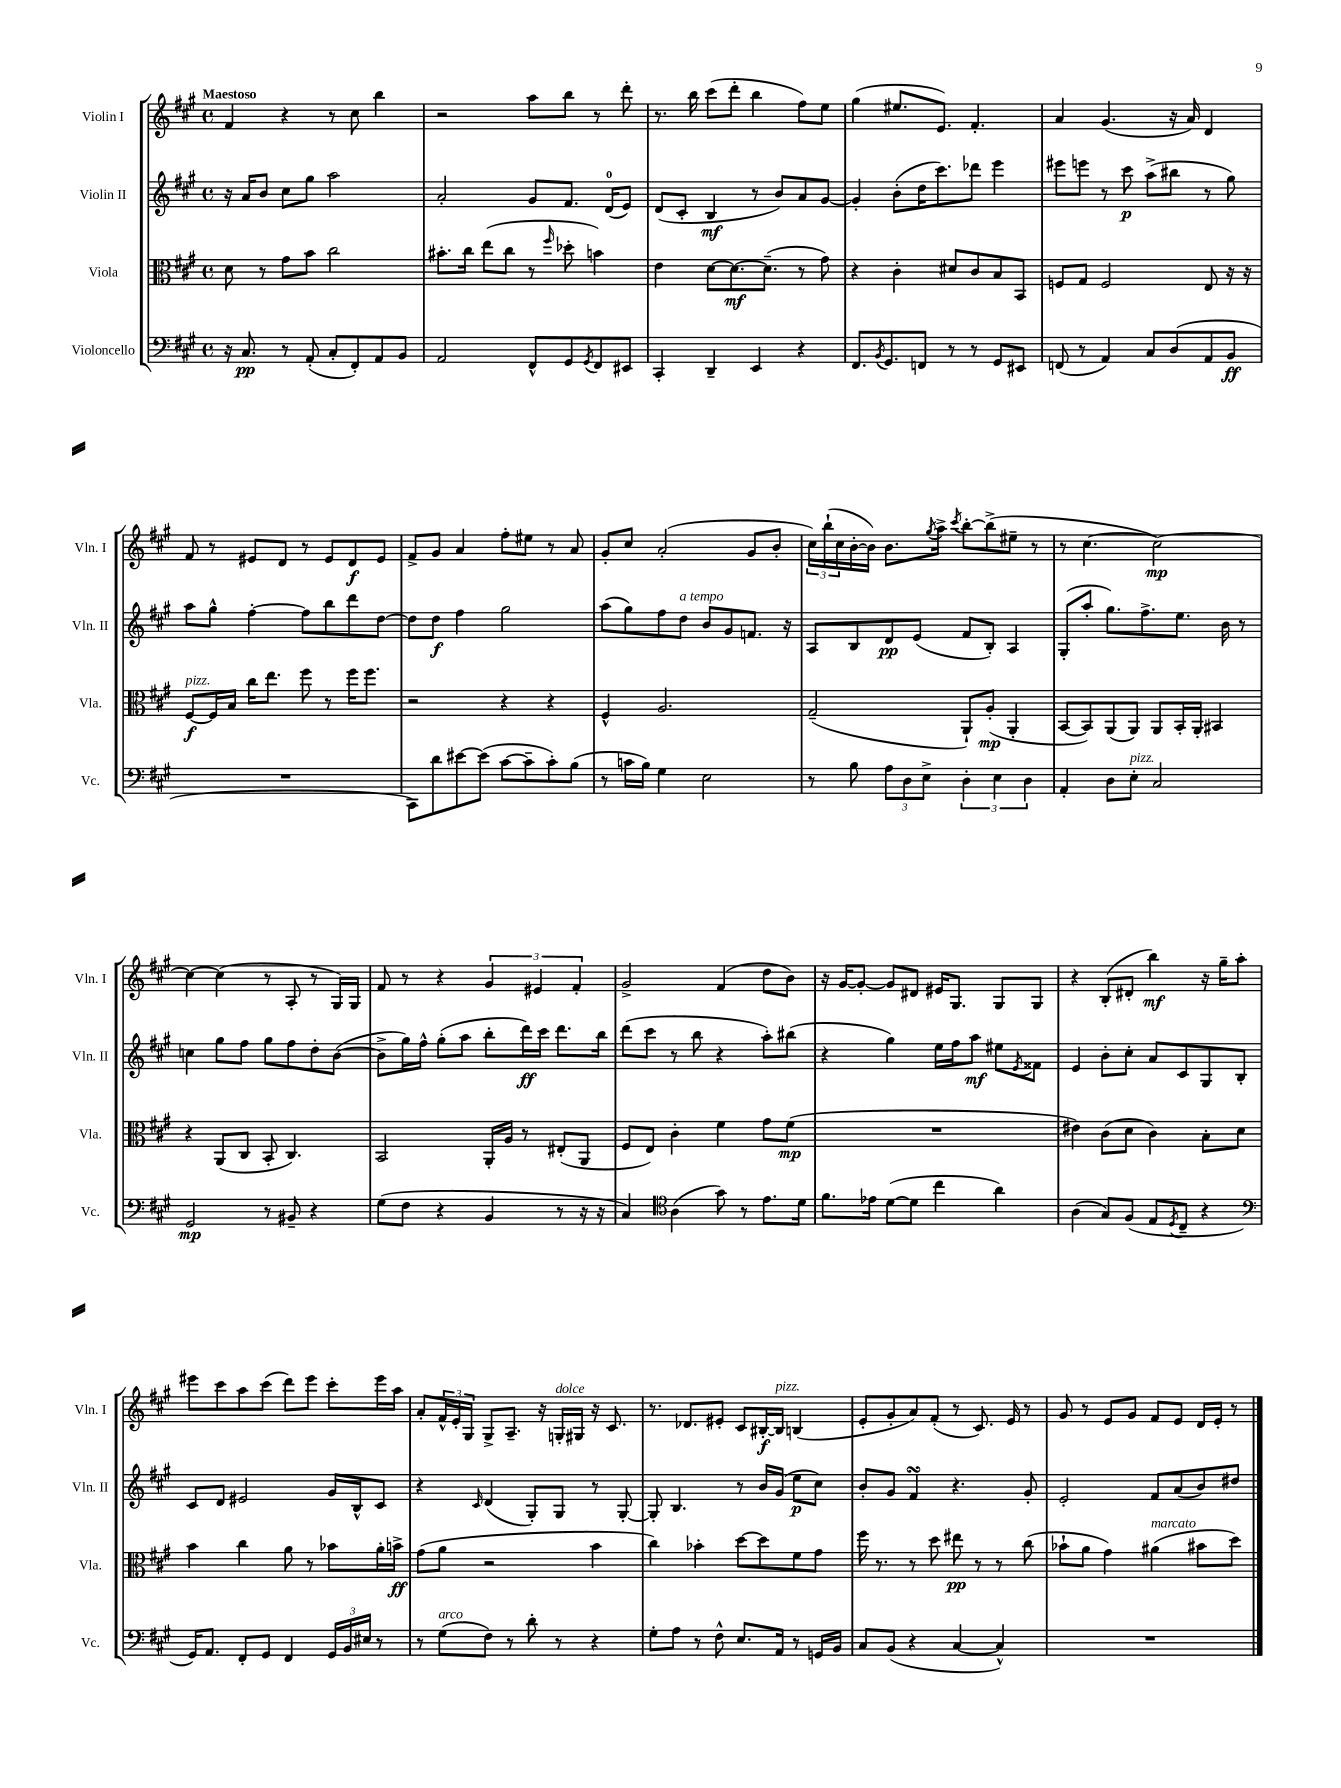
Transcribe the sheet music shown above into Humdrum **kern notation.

**kern	**kern	**kern	**kern
*staff4	*staff3	*staff2	*staff1
*clefF4	*clefC3	*clefG2	*clefG2
*k[f#c#g#]	*k[f#c#g#]	*k[f#c#g#]	*k[f#c#g#]
*M4/4	*M4/4	*M4/4	*M4/4
*met(c)	*met(c)	*met(c)	*met(c)
16r	8d\	16r	4f#/
8.C#/	.	16a/LK	.
.	8r	8b/J	.
8r	8g#\L	8cc#\L	4r
(8AA'/	8b\J	8gg#\J	.
8C#'/L	2cc#\	2aa\	8r
8FF#'/)	.	.	8cc#\
8AA/	.	.	4bb\
8BB/J	.	.	.
=	=	=	=
2AA/	8.b#'\L	2a'/	2r
.	16cc#\Jk	.	.
.	(8ee\L	.	.
.	8cc#\J	.	.
8FF#^^/L	8r	8g#/L	8aa\L
.	16qqff#/	.	.
8GG#/	8dd-'\	8.f#/J	8bb\J
8qGG#/	.	.	.
8FF#/	4b\)	.	8r
.	.	(16d/LK	.
8EE#/J	.	8e/J)	8ddd'\
=	=	=	=
4CC#'/	4e\	(8d/L	8.r
.	.	8c#'/J	.
.	.	.	16bb\
4DD~/	[8d\L	4B/	(8ccc#\L
.	8.d\_	.	8ddd'\J
4EE/	.	8r	4bb\
.	(8.d~\]J	.	.
.	.	8b/L)	.
4r	8r	8a/	8ff#\L)
.	8g#\)	[8g#/J	8ee\J
=	=	=	=
8.FF#/L	4r	4g#'/]	(4gg#\
8qBB/	.	.	.
8.GG#/	.	.	.
.	4c#'\	(8b'\L	8.ee#/L
8FF/J	.	16dd\K	.
.	.	8.ccc#\)	8.e/J)
8r	8d#/L	.	.
8r	8c#/	8ddd-\J	4.f#'/
8GG#/L	8B/	4eee\	.
8EE#/J	8BB/J	.	.
=	=	=	=
(8FF/	8F/L	8eee#\L	4a/
8r	8G#/J	8eee\J	.
4AA/)	2F/	8r	(4.g#/
.	.	8ccc#\	.
8C#/L	.	(8aa^\L	.
(8D/	.	8bb#\J	16r
.	.	.	16a/)
8AA/	8E/	8r	4d/
8BB/J	16r	8gg#\)	.
.	16r	.	.
=	=	=	=
1r	[8F#/L	8aa\L	8f#/
.	16F#/]L	8gg#^^\J	8r
.	16B/JJ	.	.
.	16cc#\LK	[4ff#'\	8e#/L
.	8.ee\J	.	.
.	.	.	8d/J
.	8ff#\	8ff#\]L	8r
.	8r	8bb\	8e#/L
.	16ff#\LK	8ddd\	8d/
.	8.ff#\J	.	.
.	.	[8dd\J	8e#/J
=	=	=	=
8CC#\L)	2r	8dd\]L	8f#^/L
8d\	.	8dd\J	8g#/J
[8e#\	.	4ff#\	4a/
(8e#\]J	.	.	.
[8c#\L	4r	2gg#\	8ff#'\L
8c#~\]	.	.	8ee#\J
8c#'\)	4r	.	8r
(8B\J	.	.	8a/
=	=	=	=
8r	4F#^^/	(8aa\L	8g#'/L
16c\LL	.	8gg#\)	8cc#/J
16B\JJ)	.	.	.
4G#\	2.A/	8ff#\	(2a'/
.	.	8dd\J	.
2E\	.	8b/L	.
.	.	8g#/	.
.	.	8.f/J	8g#/L
.	.	.	8b'/J
.	.	16r	.
=	=	=	=
8r	(2G#~/	8A/L	24cc#\LL)
.	.	.	(24bb`\
.	.	.	24cc#\
8B\	.	8B/	[16b'\
.	.	.	16b\]JJ)
12A\L	.	8d/	8.b\L
12D\	.	.	.
.	.	(8e/J	.
12E^\J	.	.	.
.	.	.	8qgg#/
.	.	.	16aa^\Jk
.	.	.	8qccc#/
6D'\	8AA`/L)	8f#/L	[8bb'\L
.	(8A'/J	8B'/J)	(8bb^\]
6E\	.	.	.
.	4AA'/	4A/	8ee#~\J
6D\	.	.	.
.	.	.	8r
=	=	=	=
4AA'/	[8BB/L	(8G#'/L	8r
.	8BB/])	8aa'/J	[4.cc#\
8D\L	(8AA/	8.gg#\L)	.
8E'\J	8AA/J)	.	.
.	.	8.ff#^\	.
2C#/	8AA/L	.	2cc#\_)
.	16BB'/L	8.ee\J	.
.	16AA'/JJ	.	.
.	4BB#/	.	.
.	.	16b\	.
.	.	8r	.
=	=	=	=
2GG#/	4r	4cc\	4cc#\_
.	(8AA/L	8gg#\L	(4cc#\]
.	8C#/J	8ff#\J	.
8r	8BB'/	8gg#\L	8r
8BB#~/	4.C#/)	8ff#\	8A'/
4r	.	8dd'\	8r
.	.	([8b\J	16G#/LL)
.	.	.	16G#/JJ
=	=	=	=
(8G#\L	2BB/	8b^\]L	8f#/
8F#\J	.	16gg#\L)	8r
.	.	16ff#^^\JJ	.
4r	.	(8gg#'\L	4r
.	.	8aa\J	.
4BB/	16AA'/LL	8bb'\L	6g#/
.	16A/JJ	.	.
.	8r	16ddd\L)	.
.	.	.	6e#/
.	.	16ccc#\JJ	.
8r	(8E#'/L	8.ddd\L	.
.	.	.	6f#'/
16r	8AA/J	.	.
16r	.	16bb\Jk	.
=	=	=	=
4C#/)	8F#/L	(8ddd\L	2g#^/
.	8E/J)	8ccc#\J	.
*clefC4	*	*	*
(4A\	4c#'\	8r	.
.	.	8bb\	.
8g#\)	4f#\	4r	(4f#/
8r	.	.	.
8.e\L	8g#\L	8aa'\L)	8dd\L
.	(8f#\J	(8bb#\J	8b\J)
16d\Jk	.	.	.
=	=	=	=
8.f#\L	1r	4r	16r
.	.	.	[16g#/LK
.	.	.	8g#'/_J
16e-\Jk	.	.	.
([8d\L	.	4gg#\)	8g#/]L
8d\]J	.	.	8d#/J
4cc#\	.	16ee\LL	16e#/LK
.	.	16ff#\J	8.G#/J
.	.	8aa\J	.
4a\)	.	8ee#\L	8G#/L
.	.	8qe/	.
.	.	8f##\J	8G#/J
=	=	=	=
(4A\	4e#\)	4e/	4r
8G#/L)	(8c#\L	8b'\L	(8B'/L
(8F#/J	8d\J	8cc#'\J	8d#'/J
8E/L	4c#\)	8a/L	4bb\)
8qD/	.	.	.
8C#~/J	.	8c#/	.
4r	8B'\L	8G#/	16r
.	.	.	16gg#~\LK
.	8d\J	8B'/J	8aa'\J
=	=	=	=
*clefF4	*	*	*
16GG#/LK)	4b\	8c#/L	8eee#\L
8.AA/J	.	.	.
.	.	8d/J	8ccc#\
8FF#'/L	4cc#\	2e#/	8aa\
8GG#/J	.	.	(8ccc#\J
4FF#/	8a\	.	8ddd\L)
.	8r	.	8eee#\J
24GG#/LL	8b-\L	16g#/LL	8ccc#'\L
24BB/	.	.	.
.	.	16B^^/J	.
24E#/JJ	.	.	.
8r	16a'\L	8c#/J	16eee#\L
.	16b^\JJ	.	16aa\JJ
=	=	=	=
8r	(8g#\L	4r	8a'/L
(8G#\L	8a\J	.	24f#^^/L
.	.	.	24e'/
.	.	.	24G#/JJ
.	.	16qqc#/	.
8F#\J)	2r	(4d/	8G#^/L
8r	.	.	8.A~/J
8d'\	.	8G#'/L)	.
.	.	.	16r
8r	.	8G#/J	16G'/LL
.	.	.	16G#/JJ
4r	4b\	8r	16r
.	.	.	8.c#/
.	.	[8G#'/	.
=	=	=	=
8G#'\L	4cc#\)	8G#'/]	8.r
8A\J	.	4.B/	.
.	.	.	8.d-/L
8r	4b-'\	.	.
8F#^^\	.	.	8e#'/J
8.E/L	[8dd\L	8r	8c#/L
.	8dd\]	16b/LL	[16B#'/L
16AA/Jk	.	(16g#/JJ	16B#/]JJ
8r	8f#\	8ee\L	(4B/
16GG/LL	8g#\J	8cc#\J)	.
16BB/JJ	.	.	.
=	=	=	=
8C#/L	16ff#\	8b'/L	8e'/L
.	8.r	.	.
(8BB/J	.	8g#/J	8g#'/
4r	8r	4f#/	8a/)
.	8dd\	.	(8f#'/J
[4C#/	8ee#\	4.r	8r
.	8r	.	8.c#/)
4C#^^/])	8r	.	.
.	.	.	16e/
.	(8cc#\	8g#'/	8r
=	=	=	=
1r	8b-`\L	2e'/	8g#/
.	8a\J	.	8r
.	4g#\)	.	8e/L
.	.	.	8g#/J
.	(4a#\	8f#/L	8f#/L
.	.	(8a/	8e/J
.	8b#\L	8b/)	16d/LL
.	.	.	16e'/JJ
.	8dd\J)	8dd#/J	8r
==	==	==	==
*-	*-	*-	*-
